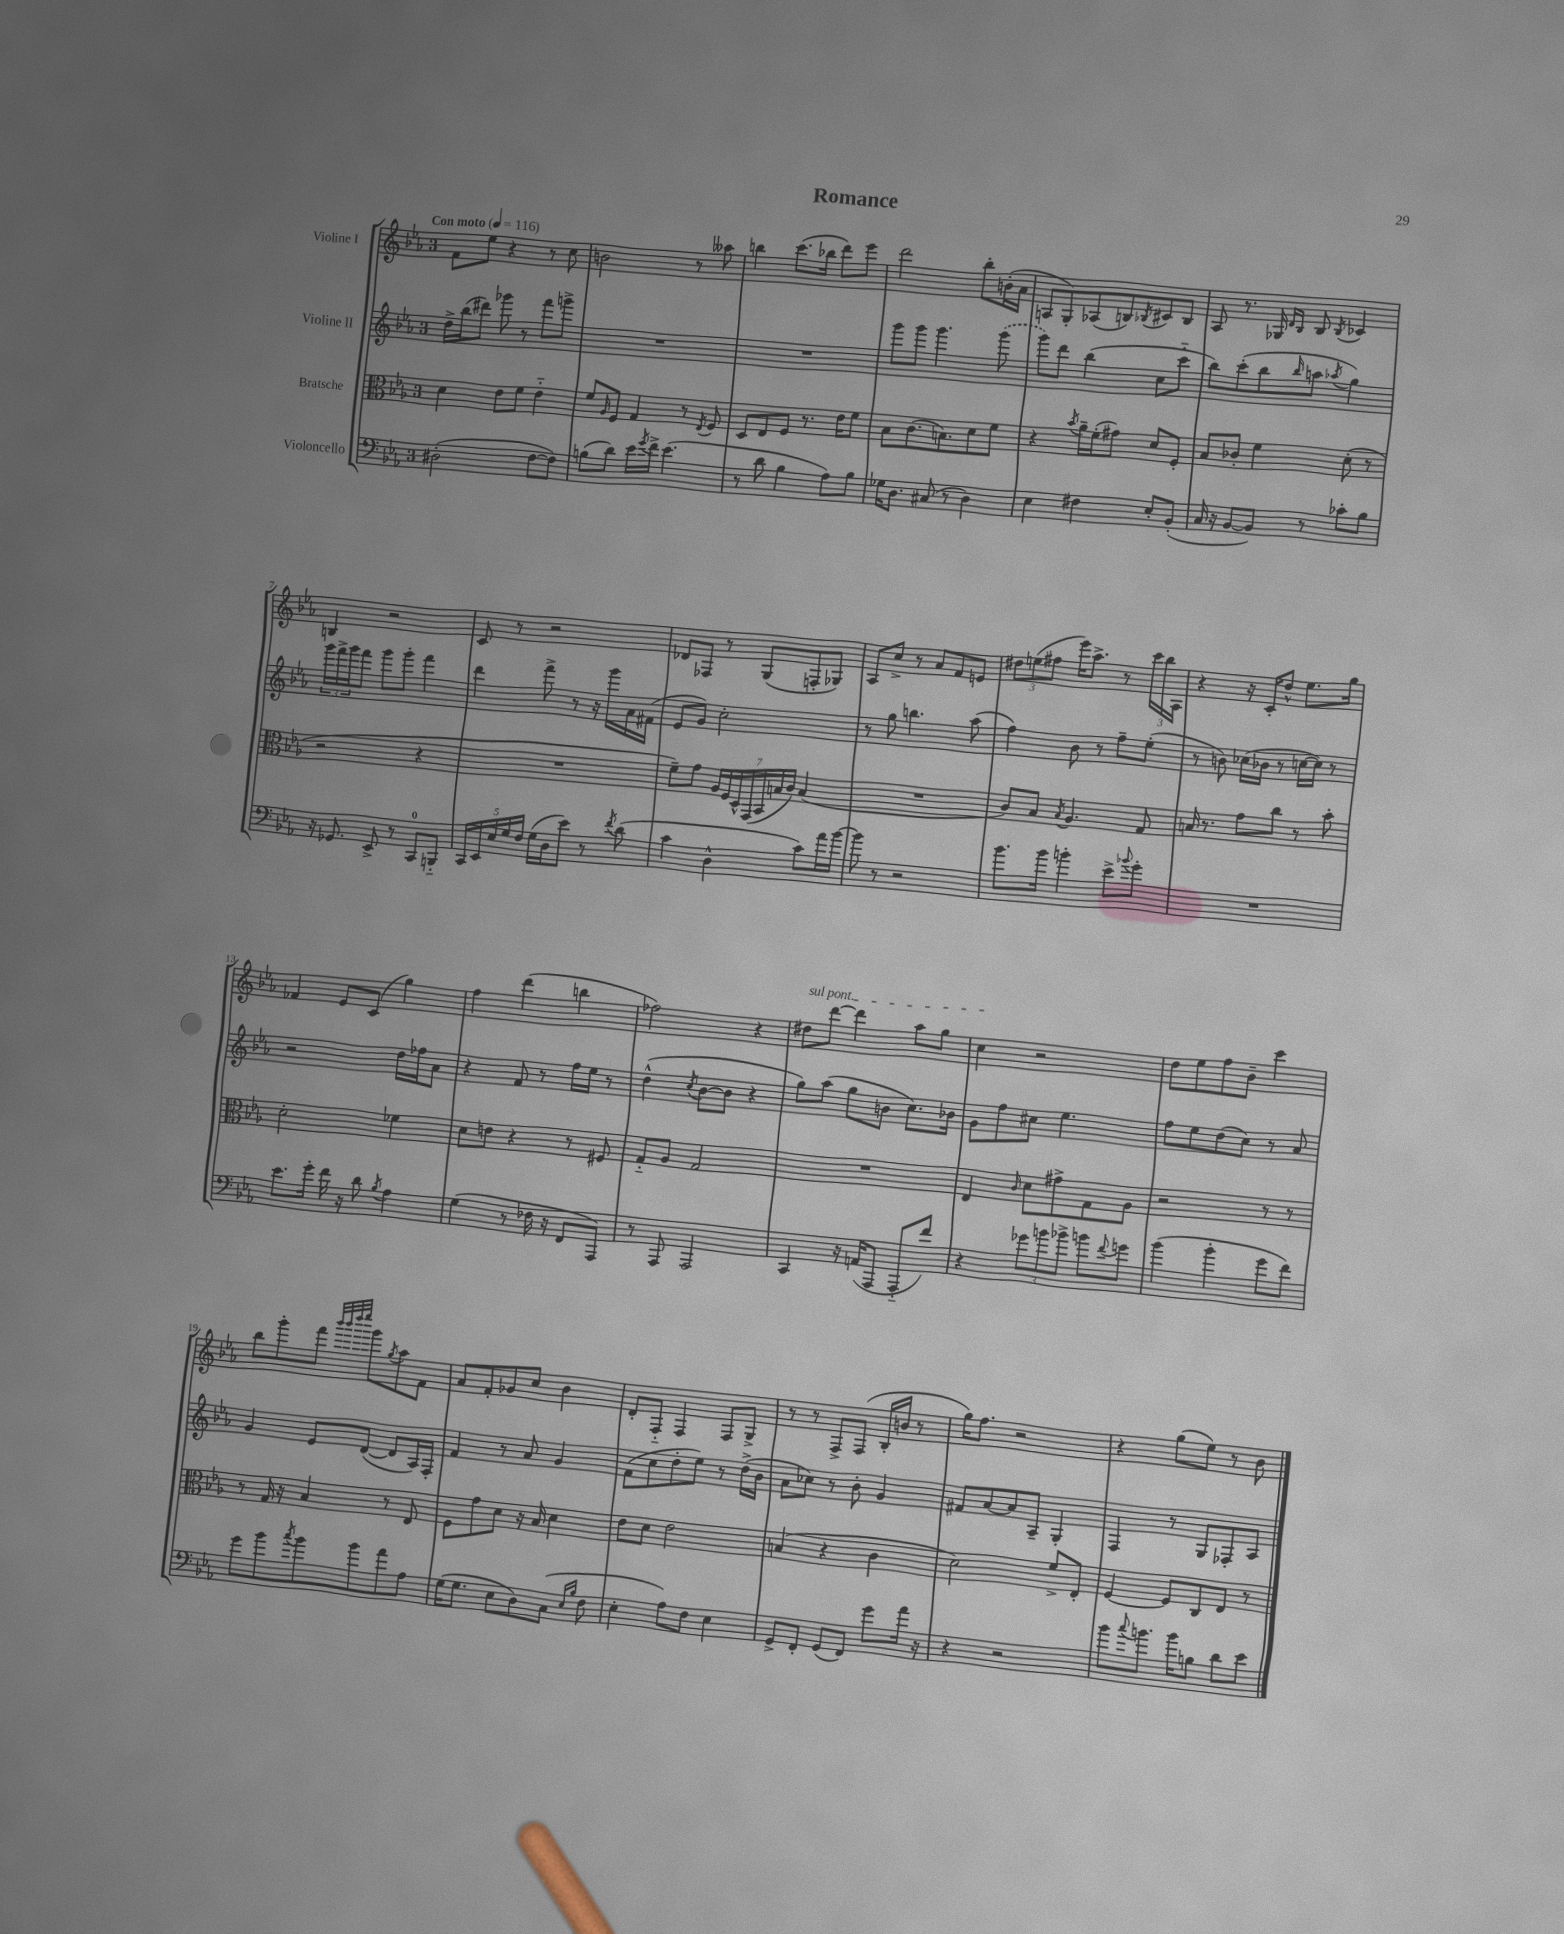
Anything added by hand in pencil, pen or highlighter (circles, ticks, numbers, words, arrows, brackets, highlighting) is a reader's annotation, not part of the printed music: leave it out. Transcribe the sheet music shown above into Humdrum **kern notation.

**kern	**kern	**kern	**kern
*part4	*part3	*part2	*part1
*staff4	*staff3	*staff2	*staff1
*I"Violoncello	*I"Bratsche	*I"Violine II	*I"Violine I
*clefF4	*clefC3	*clefG2	*clefG2
*k[b-e-a-]	*k[b-e-a-]	*k[b-e-a-]	*k[b-e-a-]
*M3/4	*M3/4	*M3/4	*M3/4
*MM116	*MM116	*MM116	*MM116
=1	=1	=1	=1
!	!	!	!LO:TX:a:B:t=Con moto
(2D#X'\	4d\	16dd^\LL	8f\L
.	.	(16bb-\J	.
.	.	8ddd#X\J)	8ee-\J
.	8e-\L	8ggg-X\	4r
.	8f\J	8r	.
[8F\L	4e-\	8fff\L	8r
8F\J])	.	8gggn^\J	8cc\
=2	=2	=2	=2
(8Bn\L	8f/L	2.r	2bn\
.	16qqA-/	.	.
8d\J)	8F/J	.	.
16e-\LL	4G/	.	.
8qg/	.	.	.
16f^\JJ	.	.	.
(4.e-\	.	.	.
.	8r	.	8r
.	8qE-/	.	.
.	8F/	.	8aa--X\
=3	=3	=3	=3
8r	8D/L	2.r	4bbn\
8d\	8E-/	.	.
4B-\	8F/J	.	(8.ccc\L
.	8.r	.	.
.	.	.	16bb-X\Jk
8A-\L)	.	.	8ddd\L)
.	16e-\KL	.	.
8B-\J	8f\J	.	8eee-\J
=4	=4	=4	=4
16G-X\KL	8B-\L	8ggg\L	2ddd\
8.D\J	.	.	.
.	(8.c\	8ggg\J	.
(8C#X/	.	4.ggg\	.
.	8.Bn\)	.	.
8r	.	.	.
4D\)	8d\	.	8bb-'\L
.	8f\J	(8ggg\	(16bn'\L
.	.	.	16a-\JJ
=5	=5	=5	=5
4E-\	4r	8ggg\L)	8An/L
.	.	8ddd\J	8G'/)
.	8qb-/	.	.
4F#X\	16a-~\LL	(4bb-\	(8A-X/
.	(16f'\J	.	.
.	8g#X\J)	.	8Bn/)
.	.	.	8qB-X/
8E-'/L	8d/L	8cc\L	8c#X/
(8BB-'/J	8F'/J	8ccc\J	8B-/J
=6	=6	=6	=6
16C/	8B-/L	8bb-\L)	8A-/
16r	.	.	.
[8BB-/L	8c-X'/J	(8ccc'\	8.r
8BB-/J])	4f\	8bb-\	.
.	.	.	16G-X/
.	.	.	16qqd/LL
.	.	16qqbb-/	16qqB-/JJ
8r	.	8aan\J	8B-/
.	.	8qaa-X/	8qB-/
8c-X'\L	(8d'\	4gg\)	4c-X/
8B-\J	8r	.	.
!!LO:LB:g=z
=7	=7	=7	=7
16r	2r	24ggg\LL	4Bn/
.	.	24fff^\	.
8.GG-X/	.	.	.
.	.	24ggg\J	.
.	.	8fff\J	.
8EE-^/	.	8ggg\L	2r
8r	.	8ggg'\J	.
8CC/L	4r	4fff\	.
8BBBn/J	.	.	.
=8	=8	=8	=8
20CC/LL	2.r	4ddd\	8c/
20EE-/	.	.	.
20E-/	.	.	.
.	.	.	8r
20G/	.	.	.
20F/JJ	.	.	.
(16G\LL	.	8fff^\	2r
16D\J	.	.	.
8e-\J)	.	8r	.
8r	.	16r	.
.	.	16ggg\LL	.
8qf/	.	.	.
(8d\	.	16a-\	.
.	.	(16f#X\JJ	.
=9	=9	=9	=9
4c\	8f~\L)	8e-/L	8d-X/L
.	8g\J	8g/J)	8F-X/J
4D^^\	28A-/LL	2cc'\	8r
.	28F/	.	.
.	28D^^/	.	.
.	(28GG/	.	.
.	.	.	(8G/L
.	28BB-/	.	.
.	28Bn/	.	.
.	28c/JJ)	.	.
8c\L)	(4B/	.	8Fn'/
16a-\L	.	.	8G-X/J)
[16b-\JJ	.	.	.
=10	=10	=10	=10
8b-\]	2.r	8r	8A-/L
8r	.	8gg\	8cc^/J
2r	.	4.bbn\	8r
.	.	.	8a-/L
.	.	.	8f/
.	.	(8aa-\	8en/J
=11	=11	=11	=11
8.b-\L	8c/L)	4ff\)	12dd#X\L
.	.	.	(12een\
.	8B-/J	.	.
.	.	.	12ff#X\J
16b-\Jk	.	.	.
.	8qB-/	.	.
4bn'\	4.A-/	8b-\	16eee-\KL)
.	.	.	8.aa-^\J
.	.	8r	.
8e-^\L	.	8ff~\L	8r
8qqb-X/	.	.	.
8g'\J	8G/	(8ee-'\J	24ccc\LL
.	.	.	24bb-\
.	.	.	24A-\JJ
=12	=12	=12	=12
2.r	16Bn/	8r	4r
.	8.r	.	.
.	.	8bn\)	.
.	8g\L	(16cc-X\LL	16r
.	.	16b-X\JJ	16c'/KL
.	8cc\J	8r	8dd^^/J
.	8r	[16ccn\LL	8.ee-\L
.	.	16cc\JJ])	.
.	8b-'\	8r	.
.	.	.	16gg\Jk
!!LO:LB:g=z
=13	=13	=13	=13
8.e-\L	2d'\	2r	4f-X/
16g'\Jk	.	.	.
16f\	.	.	8e-/L
16r	.	.	.
8d\	.	.	(8c/J
8qB-/	.	.	.
4A-\	4f-X\	16dd\LL	4gg\)
.	.	16ff-X\J	.
.	.	8a-\J	.
=14	=14	=14	=14
(4G\	8d\L	4r	4ff\
.	8en\J	.	.
8r	4r	8f/	(4ddd\
16F-X\	.	8r	.
16r	.	.	.
8FF/L	8r	16ff\LL	4bbn\
.	.	16ee-\JJ	.
8AAA-/J)	8F#X/	8r	.
=15	=15	=15	=15
8r	8G/L	(4dd^^\	2ff-X\)
8AAA-/	8A-/J	.	.
.	.	8qcc/	.
2AAA-/	2G/	[8b-\L	.
.	.	8b-\J]	.
.	.	4r	4r
=16	=16	=16	=16
!	!	!	!LO:TX:a:i:t=sul pont.
4CC/	2.r	8gg\L)	8dd#X\L
.	.	(8aa-\J	[8ddd\J
16r	.	8gg\L	4ddd\]
(16AAn/KL	.	.	.
8AAA-/J	.	8bn\J	.
8AAA-/L	.	8.cc\L)	8aa-\L
8f/J)	.	.	8gg\J
.	.	16b-X\Jk	.
=17	=17	=17	=17
4r	4E-/	8g\L	4cc\
.	.	8ff\	.
.	16qqc/	.	.
12g-X\L	8d\L	8cc#X\J	2r
12bn\	.	.	.
.	8g#X^\	4.ee-\	.
12b-X^\J	.	.	.
8bn\L	8G\	.	.
8qqf/	.	.	.
8gn\J	8A-\J	.	.
=18	=18	=18	=18
(4b-\	2r	8ff\L	8dd\L
.	.	8ee-\	8ee-\
4b-'\	.	(8dd\	8ff\
.	.	8cc\J)	8b-~\J
8g\L	8r	8r	4ccc\
8f\J)	8r	8a-/	.
!!LO:LB:g=z
=19	=19	=19	=19
8g\L	8r	4g/	8bb-\L
8b-\	16G/	.	8ggg'\
.	16r	.	.
8qcc/	.	.	.
8b-\	4B-/	8e-/L	8fff\J
.	.	.	32qqbbb-/LLL
.	.	.	32qqbbb-/
.	.	.	32qqdddd/
.	.	.	32qqeeee-/JJJ
8b-\	.	([8d/J	8ggg\L
.	.	.	8qgg/
8a-\	8r	8d/L]	8aa-\
8A-\J	8E-/	16A-/L)	8f\J
.	.	16F'/JJ	.
=20	=20	=20	=20
(16G\KL	8F\L	4f/	8a-/L
8.G\J	.	.	.
.	8g\	.	8f'/
8E-\L	8d\J	8r	8g-X/
8D\)	16r	8a-/	8cc/J
.	16B-/	.	.
(8C\J	4d\	4g/	4b-\
16qqE-/LL	.	.	.
16qqB-/JJ	.	.	.
8F\	.	.	.
=21	=21	=21	=21
4E-'\	8e-\L	(8f\L	8d'/L
.	8d\J	8cc\	8F/J
8A-\L)	2e-\	8dd'\	4F/
8F\J	.	8ee-\J)	.
4E-\	.	8r	8F/L
.	.	(16dd^\LL	8G^/J
.	.	16b-\JJ	.
=22	=22	=22	=22
8GG^/L	(4Bn/	8a-\L	8r
8FF'/J	.	8cc-X\J)	8r
(8GG/L	4r	8r	8F^/L
8FF/J)	.	8b-'\	(8F/J
8g\L	4c\	4g/	16B-'/LL
.	.	.	16bn/JJ
16a-\Jk	.	.	8r
16r	.	.	.
=23	=23	=23	=23
4r	2d\)	8f#X/L	16gg\KL)
.	.	.	8.ff\J
.	.	[8a-/	.
2r	.	8a-/]	2r
.	.	8A-~/J	.
.	8f^/L	4G'/	.
.	8E-'/J	.	.
=24	=24	=24	=24
8b-\L	[4F/	4F/	4r
8qqcc/	.	.	.
8.bn\J	.	.	.
.	8F/L]	8r	(8gg\L
16b\KL	.	.	.
8Bn\J	8C/	8G/L	8ee-\J)
8d\L	8E-/J	8F-X'/	8r
8e-\J	8r	8A-/J	8b-\
==	==	==	==
*-	*-	*-	*-
